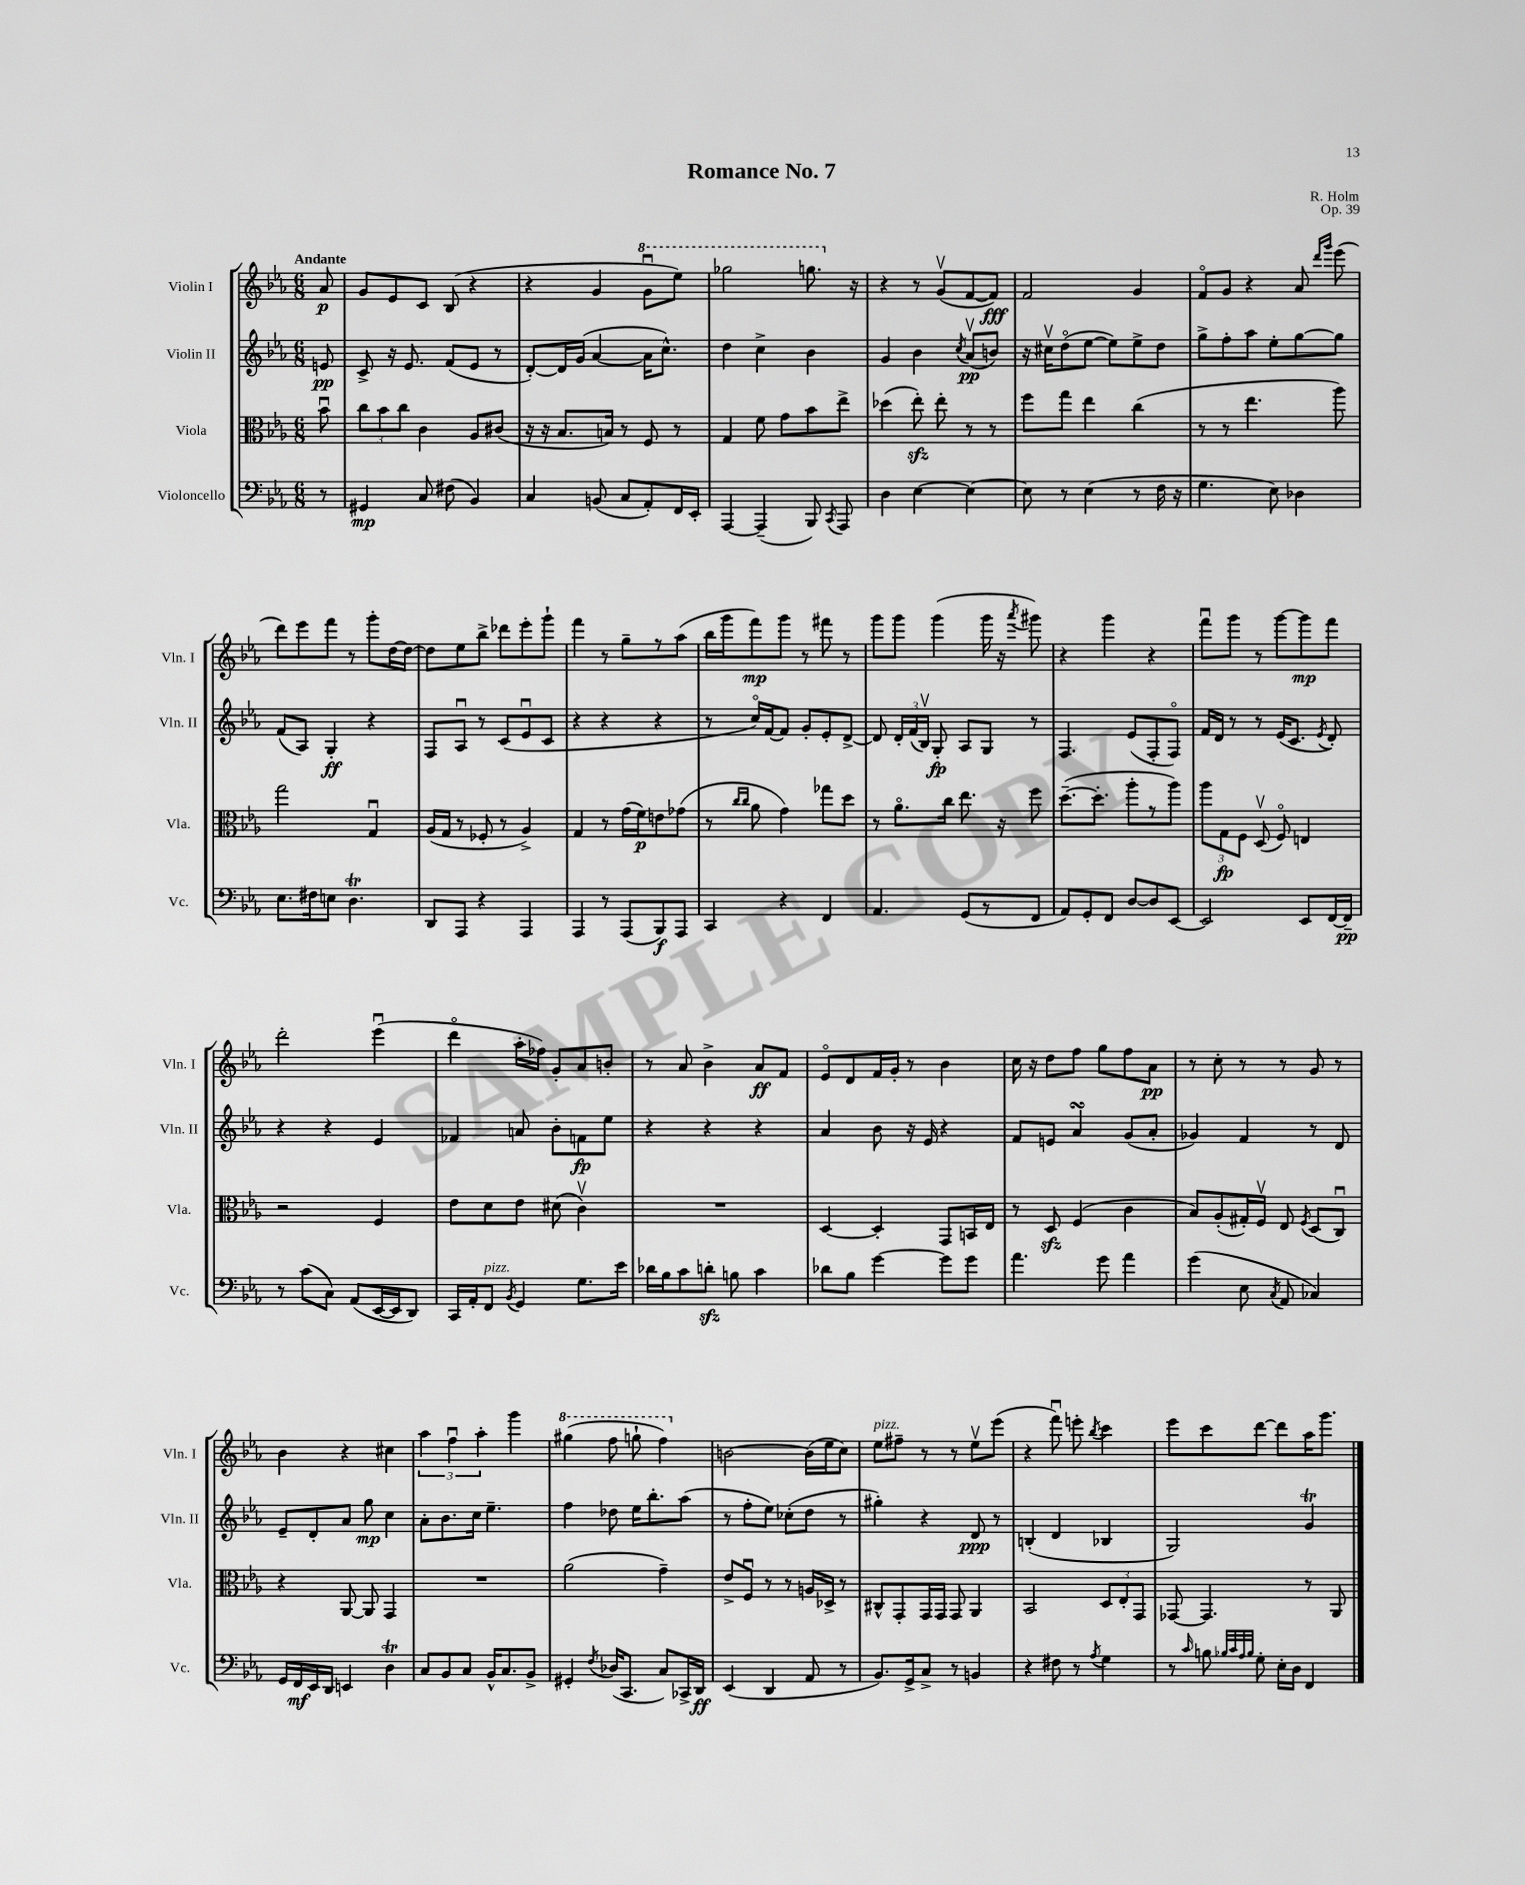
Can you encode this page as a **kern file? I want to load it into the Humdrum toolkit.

**kern	**dynam	**kern	**dynam	**kern	**dynam	**kern	**dynam
*part4	*part4	*part3	*part3	*part2	*part2	*part1	*part1
*staff4	*staff4	*staff3	*staff3	*staff2	*staff2	*staff1	*staff1
*I"Violoncello	*	*I"Viola	*	*I"Violin II	*	*I"Violin I	*
*I'Vc.	*	*I'Vla.	*	*I'Vln. II	*	*I'Vln. I	*
*clefF4	*	*clefC3	*	*clefG2	*	*clefG2	*
*k[b-e-a-]	*	*k[b-e-a-]	*	*k[b-e-a-]	*	*k[b-e-a-]	*
*M6/8	*	*M6/8	*	*M6/8	*	*M6/8	*
=	=	=	=	=	=	=	=
!	!	!	!	!	!	!LO:TX:a:B:t=Andante	!
8r	.	8b-u\	.	8en/	pp	8a-/	p
=1	=1	=1	=1	=1	=1	=1	=1
4GG#X/	mp	12cc\L	.	8c^/	.	8g/L	.
.	.	12b-\	.	.	.	.	.
.	.	.	.	16r	.	8e-/	.
.	.	12cc\J	.	.	.	.	.
.	.	.	.	8.e-/	.	.	.
8C/	.	4c\	.	.	.	8c/J	.
(8F#X\	.	.	.	(8f/L	.	(8B-/	.
4BB-/)	.	8A-/L	.	8e-/J	.	4r	.
.	.	(8c#X/J	.	8r	.	.	.
=2	=2	=2	=2	=2	=2	=2	=2
4C/	.	16r	.	[8d'/L)	.	4r	.
.	.	16r	.	.	.	.	.
.	.	8.B-/L	.	16d/L]	.	.	.
.	.	.	.	(16g/JJ	.	.	.
(8BBn/	.	.	.	[4a-/	.	4g/	.
.	.	16Bn/Jk)	.	.	.	.	.
8C/L	.	8r	.	.	.	.	.
*	*	*	*	*	*	*8va	*
8AA-'/)	.	8F/	.	16a-\KL]	.	8ggu\L	.
.	.	.	.	8.cc^^\J)	.	.	.
16FF/L	.	8r	.	.	.	8eee-\J)	.
16EE-'/JJ	.	.	.	.	.	.	.
=3	=3	=3	=3	=3	=3	=3	=3
[4AAA-/	.	4G/	.	4dd\	.	2ggg-X\	.
(4AAA-~/]	.	8f\	.	4cc^\	.	.	.
.	.	8g\L	.	.	.	.	.
8BBB-/)	.	8b-\	.	4b-\	.	8.gggn\	.
8qCC/	.	.	.	.	.	.	.
8AAA-/	.	8ee-^\J	.	.	.	.	.
*	*	*	*	*	*	*X8va	*
.	.	.	.	.	.	16r	.
=4	=4	=4	=4	=4	=4	=4	=4
4D\	.	(4dd-X\	.	4g/	.	4r	.
[4E-\	.	8ee-zz'\)	.	4b-\	.	8r	.
.	.	8ee-'\	.	.	.	(8gv/L	.
.	.	.	.	8qcc/	.	.	.
4E-\_	.	8r	.	(8a-v/L	pp	[8f/	.
.	.	8r	.	8bn/J)	.	8f/J])	fff
=5	=5	=5	=5	=5	=5	=5	=5
8E-\]	.	8ff\L	.	16r	.	2f/	.
.	.	.	.	16cc#Xv\KL	.	.	.
8r	.	8gg\J	.	(8dd\	.	.	.
(4E-\	.	4ee-\	.	[8ee-\J	.	.	.
.	.	.	.	8ee-\L])	.	.	.
8r	.	(4cc\	.	8ee-^\	.	4g/	.
16F\	.	.	.	8dd\J	.	.	.
16r	.	.	.	.	.	.	.
=6	=6	=6	=6	=6	=6	=6	=6
4.G\	.	8r	.	8gg^\L	.	8f/L	.
.	.	8r	.	8ff'\	.	8g/J	.
.	.	4.ee-\	.	8aa-\J	.	4r	.
8E-\)	.	.	.	8ee-'\L	.	.	.
4D-X\	.	.	.	[8gg\	.	8a-/	.
.	.	.	.	.	.	16qqddd/LL	.
.	.	.	.	.	.	16qqggg/JJ	.
.	.	8aa-\)	.	8gg\J]	.	(8eee-\	.
!!LO:LB:g=z
=7	=7	=7	=7	=7	=7	=7	=7
8.E-\L	.	2gg\	.	(8f/L	.	8ddd\L)	.
.	.	.	.	8A-/J)	.	8eee-\	.
16F#X\k	.	.	.	.	.	.	.
8En\J	.	.	.	4G'/	ff	8fff\J	.
4.Dt\	.	.	.	.	.	8r	.
.	.	4Gu/	.	4r	.	8ggg'\L	.
.	.	.	.	.	.	[16dd\L	.
.	.	.	.	.	.	16dd\JJ_	.
=8	=8	=8	=8	=8	=8	=8	=8
8DD/L	.	(16A-/LL	.	8F/L	.	8dd\L]	.
.	.	16G/JJ	.	.	.	.	.
8AAA-/J	.	8r	.	8A-u/J	.	8ee-\	.
4r	.	8F-X'/	.	8r	.	8bb-^\J	.
.	.	8r	.	(8c/L	.	8ddd-X\L	.
4AAA-/	.	4A-^/)	.	8e-u/	.	8eee-'\	.
.	.	.	.	8c/J	.	8ggg`\J	.
=9	=9	=9	=9	=9	=9	=9	=9
4AAA-/	.	4G/	.	4r	.	4fff\	.
8r	.	8r	.	4r	.	8r	.
(8AAA-/L	.	(16g\LL	.	.	.	8gg~\L	.
.	.	16f\J)	p	.	.	.	.
8BBB-/)	f	8en\	.	4r	.	8r	.
8AAA-/J	.	(8g-X\J	.	.	.	(8aa-\J	.
=10	=10	=10	=10	=10	=10	=10	=10
4CC/	.	8r	.	8r	.	16bb-\LL	.
.	.	.	.	.	.	16ggg\J	.
.	.	16qqcc/LL	.	.	.	.	.
.	.	16qqcc/JJ	.	.	.	.	.
.	.	8a-\	.	16cc/LL)	.	8fff\)	mp
.	.	.	.	[16f/J	.	.	.
4r	.	4g\)	.	8f/J]	.	8ggg\J	.
.	.	.	.	8g'/L	.	8r	.
4FF/	.	8gg-X\L	.	8e-'/	.	8fff#X\	.
.	.	8dd\J	.	[8d^/J	.	8r	.
=11	=11	=11	=11	=11	=11	=11	=11
4.AA-/	.	8r	.	8d/]	.	8ggg\L	.
.	.	8.a-\L	.	24d'/LL	.	8ggg\J	.
.	.	.	.	(24f/	.	.	.
.	.	.	.	24B-v/JJ)	.	.	.
.	.	.	.	8G'/	fp	(4ggg\	.
.	.	16cc\Jk	.	.	.	.	.
(8GG/L	.	8.ee-\	.	8A-/L	.	.	.
8r	.	.	.	8G/J	.	16ggg\	.
.	.	16r	.	.	.	16r	.
.	.	.	.	.	.	8qaaa-/	.
8FF/J	.	8ff\	.	8r	.	8ggg#X\)	.
=12	=12	=12	=12	=12	=12	=12	=12
8AA-/L)	.	([8.dd~\L	.	4.F/	.	4r	.
8GG'/	.	.	.	.	.	.	.
.	.	8.dd'\J]	.	.	.	.	.
8FF/J	.	.	.	.	.	4ggg\	.
[8D/L	.	8aa-'\L	.	(8e-/L	.	.	.
8D/]	.	8r	.	8F'/	.	4r	.
[8EE-/J	.	8aa-\J)	.	8F/J)	.	.	.
=13	=13	=13	=13	=13	=13	=13	=13
2EE-/]	.	12aa-\L	.	16f/LL	.	8fffu\L	.
.	.	.	.	16d/JJ	.	.	.
.	.	12G\	fp	.	.	.	.
.	.	.	.	8r	.	8ggg\J	.
.	.	12F\J	.	.	.	.	.
.	.	(8Dv/	.	8r	.	8r	.
.	.	8F/)	.	(16e-/KL	.	[8ggg\L	.
.	.	.	.	8.c/J	.	.	.
8EE-/L	.	4En/	.	.	.	8ggg\]	mp
.	.	.	.	8qe-/	.	.	.
[16FF/L	.	.	.	8d'/)	.	8fff\J	.
16FF~/JJ]	pp	.	.	.	.	.	.
!!LO:LB:g=z
=14	=14	=14	=14	=14	=14	=14	=14
8r	.	2r	.	4r	.	2ddd'\	.
(8c\L	.	.	.	.	.	.	.
8C\J)	.	.	.	4r	.	.	.
(8AA-/L	.	.	.	.	.	.	.
[16EE-/L	.	4F/	.	4e-/	.	(4eee-u\	.
16EE-/J]	.	.	.	.	.	.	.
8DD/J)	.	.	.	.	.	.	.
=15	=15	=15	=15	=15	=15	=15	=15
16CC/LL	.	8e-\L	.	4f-X/	.	4ddd\	.
16AA-'/J	.	.	.	.	.	.	.
!LO:TX:a:i:t=pizz.	!	!	!	!	!	!	!
8FF/J	.	8d\	.	.	.	.	.
8qBB-/	.	.	.	.	.	.	.
4GG/	.	8e-\J	.	8an/	.	16aa-'\LL	.
.	.	.	.	.	.	16ff-X\JJ)	.
.	.	(8d#X\	.	8b-'\L	.	8g'/L	.
8.G\L	.	4cv\)	.	8fn\	fp	8a-/	.
.	.	.	.	8ee-\J	.	8bn'/J	.
16e-\Jk	.	.	.	.	.	.	.
=16	=16	=16	=16	=16	=16	=16	=16
16d-X\LL	.	2.r	.	4r	.	8r	.
16B-\J	.	.	.	.	.	.	.
8c\	.	.	.	.	.	8a-/	.
8dnzz'\J	.	.	.	4r	.	4b-^\	.
8Bn\	.	.	.	.	.	.	.
4c\	.	.	.	4r	.	8a-/L	ff
.	.	.	.	.	.	8f/J	.
=17	=17	=17	=17	=17	=17	=17	=17
8d-X\L	.	[4D/	.	4a-/	.	8e-/L	.
8B-\J	.	.	.	.	.	8d/	.
[4g\	.	4D'/]	.	8b-\	.	16f/L	.
.	.	.	.	.	.	16g'/JJ	.
.	.	.	.	16r	.	8r	.
.	.	.	.	16e-/	.	.	.
8g\L]	.	8GG/L	.	4r	.	4b-\	.
8g\J	.	16BBn/L	.	.	.	.	.
.	.	16E-/JJ	.	.	.	.	.
=18	=18	=18	=18	=18	=18	=18	=18
4.a-\	.	8r	.	8f/L	.	16cc\	.
.	.	.	.	.	.	16r	.
.	.	8Dzz/	.	8en/J	.	8dd\L	.
.	.	(4F/	.	4a-sSSs/	.	8ff\J	.
8g\	.	.	.	.	.	8gg\L	.
4a-\	.	4c\	.	(8g/L	.	8ff\	.
.	.	.	.	8a-'/J	.	8a-\J	pp
=19	=19	=19	=19	=19	=19	=19	=19
(4g\	.	8B-/L)	.	4g-X/)	.	8r	.
.	.	(8A-'/	.	.	.	8cc'\	.
8E-\	.	16G#X'/L)	.	4f/	.	8r	.
.	.	16Fv/JJ	.	.	.	.	.
8qC/	.	.	.	.	.	.	.
8AA-/	.	8E-/	.	.	.	8r	.
.	.	8qF/	.	.	.	.	.
4C-X/)	.	(8D/L	.	8r	.	8g/	.
.	.	8Cu/J)	.	8d/	.	8r	.
!!LO:LB:g=z
=20	=20	=20	=20	=20	=20	=20	=20
16GG/LL	.	4r	.	8e-~/L	.	4b-\	.
16FF/	mf	.	.	.	.	.	.
16EE-/	.	.	.	8d'/	.	.	.
16DD/JJ	.	.	.	.	.	.	.
4EEn/	.	[8AA-/	.	8a-/J	.	4r	.
.	.	8AA-/]	.	8gg\	mp	.	.
4Dt\	.	4GG/	.	4cc\	.	4cc#X\	.
=21	=21	=21	=21	=21	=21	=21	=21
8C/L	.	2.r	.	8a-'\L	.	6aa-\	.
8BB-/	.	.	.	8.b-\	.	.	.
.	.	.	.	.	.	6ffu\	.
8C/J	.	.	.	.	.	.	.
.	.	.	.	16cc\Jk	.	.	.
.	.	.	.	.	.	6aa-'\	.
16BB-^^/KL	.	.	.	4.ee-~\	.	.	.
8.C/	.	.	.	.	.	.	.
.	.	.	.	.	.	4ggg\	.
8BB-^/J	.	.	.	.	.	.	.
=22	=22	=22	=22	=22	=22	=22	=22
*	*	*	*	*	*	*8va	*
4GG#X'/	.	(2a-\	.	4ff\	.	(4ggg#X\	.
8qF/	.	.	.	.	.	.	.
(16D-X/KL	.	.	.	8dd-X\	.	8fff\	.
8.CC/J	.	.	.	.	.	.	.
.	.	.	.	16ee-\KL	.	8gggn`\	.
.	.	.	.	8.bb-'\	.	.	.
8C/L)	.	4g~\)	.	.	.	4fff\)	.
16CC-X^/L	.	.	.	(8aa-\J	.	.	.
16DD/JJ	ff	.	.	.	.	.	.
=23	=23	=23	=23	=23	=23	=23	=23
*	*	*	*	*	*	*X8va	*
(4EE-/	.	8e-^/L	.	8r	.	[2bn\	.
.	.	8Fu/J	.	8ff'\L	.	.	.
4DD/	.	8r	.	8ee-\J)	.	.	.
.	.	8r	.	(8cc-X'\L	.	.	.
8AA-/	.	16An/LL	.	8dd\J	.	(16b\LL]	.
.	.	16D-X^/JJ	.	.	.	16ee-\J	.
8r	.	8r	.	8r	.	8cc\J)	.
=24	=24	=24	=24	=24	=24	=24	=24
!	!	!	!	!	!	!LO:TX:a:i:t=pizz.	!
8.BB-/L)	.	8C#X^^/L	.	4gg#X'\)	.	8ee-\L	.
.	.	8GG'/	.	.	.	8ff#X~\J	.
16GG^/k	.	.	.	.	.	.	.
8C^/J	.	16GG/L	.	4r	.	8r	.
.	.	16GG/JJ	.	.	.	.	.
8r	.	8GG/	.	.	.	8r	.
4BBn/	.	4AA-/	.	8d/	ppp	8ee-v\L	.
.	.	.	.	8r	.	(8eee-\J	.
=25	=25	=25	=25	=25	=25	=25	=25
4r	.	2BB-/	.	(4Bn'/	.	4r	.
8F#X\	.	.	.	4d/	.	8fffu\)	.
8r	.	.	.	.	.	8eeen'\	.
8qA-/	.	.	.	.	.	8qbb-/	.
4G\	.	12D/L	.	4B-X/	.	4ccc\	.
.	.	12E-'/	.	.	.	.	.
.	.	12GG/J	.	.	.	.	.
=26	=26	=26	=26	=26	=26	=26	=26
8r	.	[8GG-X/	.	2G/)	.	8eee-\L	.
16qqc/	.	.	.	.	.	.	.
8Bn\	.	4.GG-/]	.	.	.	8ccc\	.
32qqB-X/LLL	.	.	.	.	.	.	.
32qqc/	.	.	.	.	.	.	.
32qqA-/	.	.	.	.	.	.	.
32qqB-/JJJ	.	.	.	.	.	.	.
8G'\	.	.	.	.	.	[8ddd\J	.
16E-'\LL	.	.	.	.	.	8ddd\L]	.
16D\JJ	.	.	.	.	.	.	.
4FF/	.	8r	.	4gt/	.	16aa-\K	.
.	.	.	.	.	.	8.ggg\J	.
.	.	8AA-/	.	.	.	.	.
==	==	==	==	==	==	==	==
*-	*-	*-	*-	*-	*-	*-	*-
